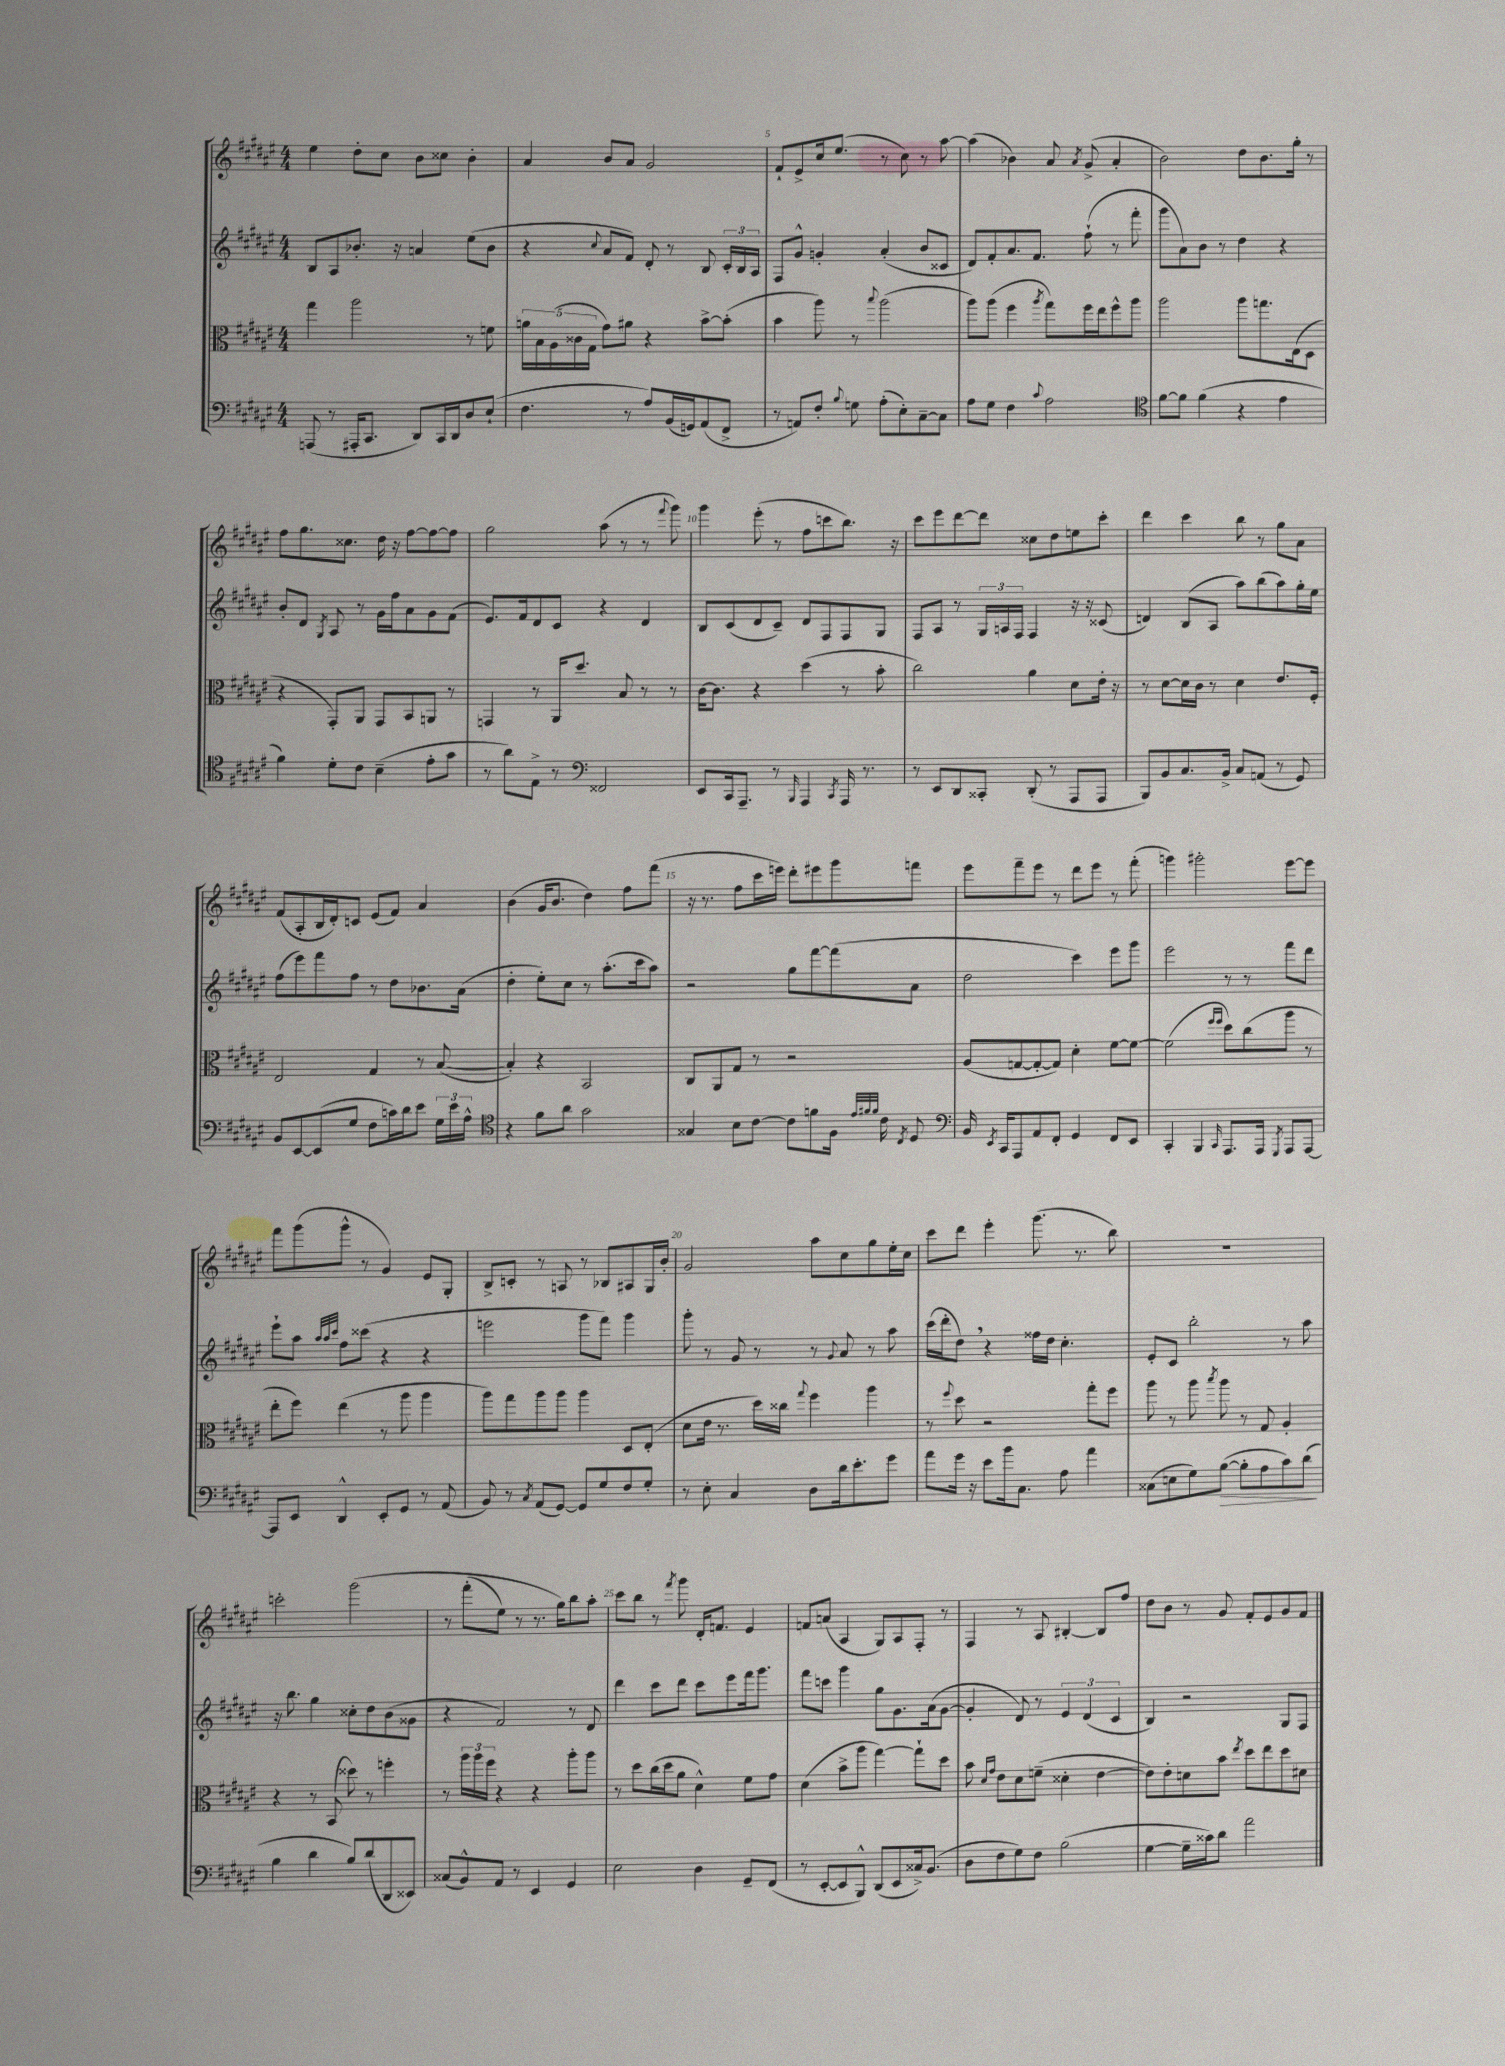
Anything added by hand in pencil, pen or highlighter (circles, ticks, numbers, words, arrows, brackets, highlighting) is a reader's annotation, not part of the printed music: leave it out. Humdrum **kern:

**kern	**kern	**kern	**kern
*staff4	*staff3	*staff2	*staff1
*clefF4	*clefC3	*clefG2	*clefG2
*k[f#c#g#d#a#e#]	*k[f#c#g#d#a#e#]	*k[f#c#g#d#a#e#]	*k[f#c#g#d#a#e#]
*M4/4	*M4/4	*M4/4	*M4/4
(8AAA	4gg#	8B	4ee#
8r	.	8A#	.
16AAA#'	2aa#	8.b-'	8dd#'
8.CC#	.	.	.
.	.	.	8cc#
.	.	16r	.
8DD#)	.	4a	8b
16CC#	.	.	8cc##
16DD#	.	.	.
8D#	8r	(8ee#	4b'
(8E#`	8f	8b-	.
=	=	=	=
4.F#	20a	4r	4a#
.	20B	.	.
.	(20A#	.	.
.	20c##	.	.
.	20G#	.	.
.	.	8qqcc#	.
.	8g#)	8a#	8b
8r	8a#	8f#)	8a#
8A#)	4r	8d#'	2g#
(16BB	.	8r	.
16GG)	.	.	.
(8AA#	[8b^	8B	.
8FF#^	(8b']	24c#'	.
.	.	24B	.
.	.	24A#	.
=	=	=	=
8r	4b	8F#	8f#`
8AA)	.	8g#^^	8e#^
8F#'	8aa#)	4g'	16cc#
.	.	.	(8.ee#
8qqB	.	.	.
8G	8r	.	.
.	8qqbb	.	.
(8A#'	(2aa#	(4a#'	8r
8E#')	.	.	8cc#)
[8C#~	.	8b	8r
8C#]	.	8c##	[8aa#
=	=	=	=
8A#	8aa#)	8d#)	(4aa#]
8G#	(8aa#	8f#'	.
4F#	4ff#	8.a#	4b-)
.	.	8.f#	.
8qqc#	8qaa#	.	.
2A#	8gg#)	.	8a#
.	.	.	8qa#
.	16ff#	(8ff#`	(8g#^
.	16ee#	.	.
.	8ff#^^	8r	4a#'
.	8aa#	8fff#'	.
=	=	=	=
*clefC4	*	*	*
[8f#	2aa#	8ggg#	2b)
8f#]	.	8a#)	.
(4f#	.	8b	.
.	.	8r	.
4r	8aa#	4dd#	8dd#
.	8.gg	.	8.b
4e#	.	4r	.
.	(16E#	.	16gg#'
.	8D#	.	8r
=	=	=	=
4f#)	4r	8b'	8ff#
.	.	8d#	8.gg#
.	.	8qG#	.
8d#'	8GG#')	8A#	.
.	.	.	8.cc##
8c#	8AA#	8r	.
(4B~	8GG#	16g#	16dd#
.	.	16ff#	16r
.	8BB	8a#	[8ff#
8e#'	8AA	8g#	8ff#_
8g#	8r	(8f#	8ff#]
=	=	=	=
8r	4GG	8.e#)	2gg#
8a#)	.	.	.
.	.	16f#	.
8E#^	8r	8d#	.
8r	16AA#	8c#	.
.	8.dd#	.	.
*clefF4	*	*	*
2FF##	.	4r	(8aa#
.	8B	.	8r
.	8r	4d#	8r
.	.	.	8qqfff#
.	8r	.	8ggg#)
=	=	=	=
8EE#	[16c#	8B	4ggg#
.	8.c#]	.	.
16CC#	.	(8c#	.
8.AAA#~	.	.	.
.	4r	8d#	(8eee#'
8r	.	8c#~)	8r
16qqBBB	.	.	.
4AAA#	(4dd#	8d#	8ff#
.	.	8F#	8ccc
8qCC#	.	.	.
16AAA#	8r	8F#	8.bb)
8.r	.	.	.
.	8b'	8G#	.
.	.	.	16r
=	=	=	=
8r	2cc#)	8F#	8ccc#
8EE#	.	8A#	8eee#
8DD#	.	8r	[8ddd#
8CC##'	.	24G#	8ddd#]
.	.	24A	.
.	.	24F#	.
(8DD#'	4a#	4F#	8cc##
8r	.	.	8dd#
8AAA#	8d#	16r	8ee
.	.	16r	.
8AAA#	16e#'	(8c##	8ccc#'
.	16r	.	.
=	=	=	=
8BBB)	8r	4d)	4ddd#
8BB	[8d#	.	.
8.C#	16d#]	(8B	4ccc#
.	16c#	.	.
.	8r	8A#	.
16BB^	.	.	.
8C#	4d#	8aa#)	8bb
(8AA	.	(8bb	8r
8r	8.e#	8aa#)	8gg#
8GG#)	.	16gg#'	8a#
.	16F#'	16ee#	.
=	=	=	=
8BB	2E#	(8ff#	(8f#
[8EE#	.	8eee#)	8A#'
(8EE#]	.	8fff#	16B
.	.	.	16d#')
8G#	.	8ff#	8c
8F#	4G#	8r	(8e#
16c)	.	8dd#	8f#)
16d#	.	.	.
8e#	8r	8.b-	4a#
24G#	([8B	.	.
24e#	.	.	.
.	.	(16a#	.
24A#^^	.	.	.
=	=	=	=
*clefC4	*	*	*
4r	4B'])	4dd#'	(4b
8f#	4r	8ee#')	16g#
.	.	.	8.b
8a#	.	8cc#	.
2g#	2BB	8r	4dd#)
.	.	(8.aa#'	.
.	.	.	8ff#
.	.	16ccc#	.
.	.	8aa#)	(8fff#
=	=	=	=
4G##	8C#	2r	16r
.	.	.	8.r
.	8AA#	.	.
8B	8G#	.	8ff#
[8c#	8r	.	16ccc#
.	.	.	16eee)
8c#]	2r	8gg#	8ddd#'
8f	.	[8fff#	8eee#
16F#	.	(8fff#]	8ggg#
32qqe#	.	.	.
32qqf#	.	.	.
32qqf#	.	.	.
16c#	.	.	.
8qC#	.	.	.
8D#	.	8a#	8fff
=	=	=	=
*clefF4	*	*	*
16BB	(8A#	2dd#	8eee#
8qEE#	.	.	.
16CC#	.	.	.
8AAA#	[8G	.	8fff#~
8AA#	8G'_	.	8eee#
8FF#'	8G])	.	8r
4GG#	4d#'	4ccc#)	8ddd#
.	.	.	8eee#
8FF#	[8f#	8eee#	8r
8EE#	8f#_	8ggg#	(8fff#'
=	=	=	=
4CC#'	(2f#]	2eee#	4ggg)
4BBB	.	.	2ggg#'
.	16qqff#	.	.
16qqCC#	16qqff#	.	.
8.AAA#	8dd#)	8r	.
.	(8cc#	8r	.
16AAA#	.	.	.
8qGGG#	.	.	.
8AAA#	8aa#	8fff#	[8eee#
[8AAA#	8r	8ddd#	8eee#]
=	=	=	=
8AAA#]	8ee#'	8eee#`	8fff#
8EE#	8ff#)	8aa#	(8ggg#
.	.	32qqaa#	.
.	.	32qqaa#	.
.	.	32qqccc#	.
4DD#^^	(4ee#	8ff#	8ggg#^^
.	.	(8ccc##	8r
8EE#'	8r	4r	4g#)
8GG#	8aa#	.	.
8r	4aa#	4r	8e#
(8AA#	.	.	8G#'
=	=	=	=
8BB)	8aa#)	2eee	8B^
8r	8gg#	.	8c'
8qC#	.	.	.
(8AA#	8aa#	.	8r
[8GG#)	8aa#	.	8A
8GG#]	4aa#	8ggg#	8r
8G#	.	8fff#)	8B-
8F#	8D#	4ggg#	8A#
8G#'	(8E#'	.	16G#
.	.	.	16b'
=	=	=	=
8r	8d#	8ggg#'	2g#
8E#'	16e#	8r	.
.	8.r	.	.
4C#	.	8g#	.
.	16dd#)	8r	.
.	16cc##	.	.
.	8qqgg#	.	.
8D#	4ff#	8r	8aa#
.	.	8qqg#	.
16d#	.	8a#	8cc#
8.e#'	.	.	.
.	4aa#	8r	8gg#
8g#	.	8aa#	16ee#'
.	.	.	16cc#
=	=	=	=
8a#	8r	(16ccc#	8ccc#
.	.	16ddd#'	.
.	8qqff#	.	.
16g#	8dd#	8dd#)	8ddd#
16r	.	.	.
8e#	2r	4r	4eee#'
16b	.	.	.
8.C#	.	.	.
.	.	16ff##	(8.ggg#
.	.	16dd#	.
8A#	.	4.cc#'	.
.	.	.	8.r
4a#	8gg#'	.	.
.	8ff#	.	8bb)
=	=	=	=
(8C##	8aa#	8e#'	1r
8E	8r	8c#	.
8G#)	8aa#	2bb'	.
.	8qbb	.	.
([8B	8aa#	.	.
8B']	8r	.	.
8A#	8G#	.	.
8c#)	4A#'	8r	.
(8d#	.	8aa#	.
=	=	=	=
4B	4r	16r	2ccc'
.	.	8.bb	.
4d#	8r	4gg#	.
.	(8BB	.	.
8B)	8dd##)	8cc##'	&(2ggg#
(8d#	8r	8dd#	.
8DD#	4ff'	(8b	.
8EE##)	.	8g##	.
=	=	=	=
(8C##	8r	4r	8r
8BB^^)	24aa#	.	(8fff#'
.	24aa#	.	.
.	24ff#	.	.
8AA#	4r	2f#)	8ee#)
8r	.	.	8r
4EE#	4r	.	8.r
.	.	.	16gg#&)
4GG#	8aa#'	8r	8bb
.	8aa#	8d#	8aa#'
=	=	=	=
2E#	8r	4ddd#	8ccc#
.	8dd#	.	8bb
.	(16cc#	8ccc#	8r
.	16dd#	.	.
.	.	.	8qfff#
.	8a#	8ddd#	8ggg#
4D#	4d#^^)	8ccc#	16d#'
.	.	.	8.f
.	.	8eee#	.
8GG#~	8f#	16fff#	4e#
.	.	8.ggg#	.
(8FF#	8g#	.	.
=	=	=	=
8r	(4d#	8fff#	8f
[8EE#'	.	8ccc	(8a
8EE#]	8b^	4ggg#	4A#
8BBB^^)	8aa#	.	.
(8DD#	[4gg#)	8gg#	8G#)
8EE#	.	8.g#	8A#
16C##^)	8gg#`]	.	8F#'
(8.BB	.	(16a#	.
.	8dd#	[8g#	8r
=	=	=	=
8D#	8b	4g#']	4F#
.	16qqd#	.	.
.	16qqg#	.	.
8F#	8e#	.	.
8G#)	8d#	8d#)	8r
8F#	(8f~	8r	8A#
(2B	4d##'	6e#	[4B#'
.	.	(6d#	.
.	[4e#	.	8B#]
.	.	6c#	.
.	.	.	8ff#
=	=	=	=
[4G#	8e#])	4B)	8dd#
.	8e#'	.	8b
16G#~]	8d	2r	8r
16c##)	.	.	.
8d#	8b	.	8g#
.	8qee#	.	.
2a#	8dd#	.	8f#'
.	8ee#	.	8e#
.	8dd#	8G#	8g#
.	8d#	8F#	8f#
==	==	==	==
*-	*-	*-	*-
